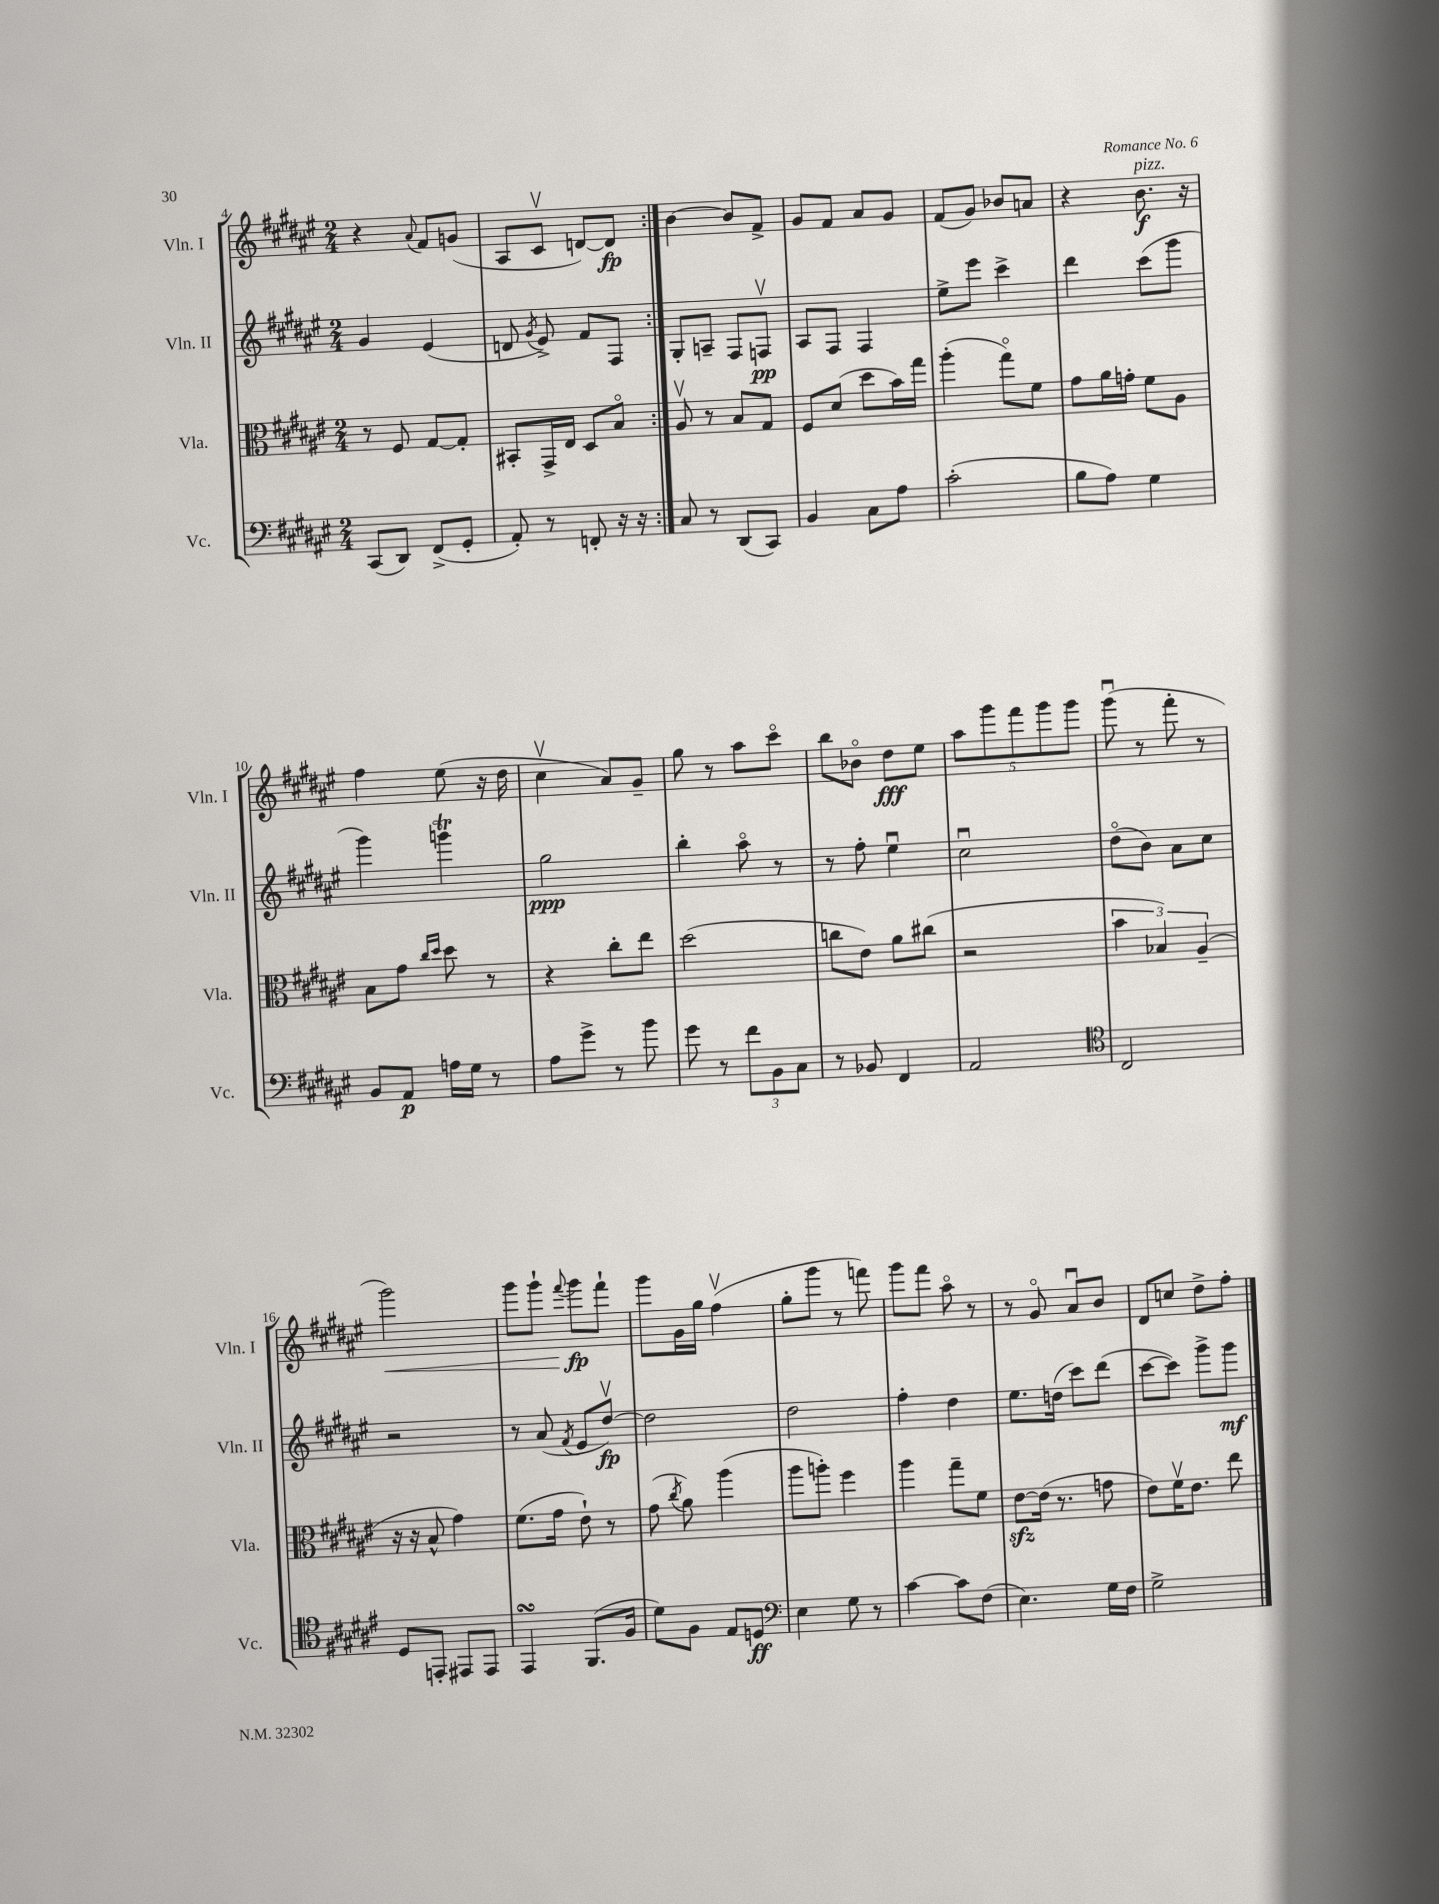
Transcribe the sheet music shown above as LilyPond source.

<<
\new StaffGroup <<
\new Staff = "s0" \with { instrumentName = "Vln. I" shortInstrumentName = "Vln. I" } {
    \clef treble \key fis \major \numericTimeSignature \time 2/4
    \autoBeamOff \repeat volta 2 { r4 \appoggiatura { ais'8 } fis'8[ g'8]( |
    ais8[ cis'8]\upbow d'8[~) d'8]\fp | }
    b'4~ b'8[ fis'8]-> |
    gis'8[ fis'8] ais'8[ gis'8] |
    fis'8[( gis'8]) bes'8[ a'8] |
    r4 b'8.\f^\markup { \italic "pizz." } r16 |
    fis''4 eis''8( r16 dis''16 |
    cis''4\upbow ais'8[) gis'8]-- |
    gis''8 r8 ais''8[ cis'''8]\flageolet |
    b''8[ bes'8]\flageolet dis''8[\fff eis''8] |
    \tuplet 5/4 { ais''8[ gis'''8 fis'''8 gis'''8 gis'''8] } |
    gis'''8\downbow( r8 fis'''8-. r8 |
    gis'''2\<) |
    gis'''8[ gis'''8]-! \appoggiatura { fis'''8 } gis'''8[\fp\! fis'''8]-! |
    gis'''8[ gis'16 gis''16] fis''4\upbow( |
    gis''8[-. gis'''8] r8 f'''8) |
    gis'''8[ fis'''8] ais''8\flageolet r8 |
    r8 gis'8\flageolet ais'8[\downbow b'8] |
    dis'8[ c''8] dis''8[-> fis''8]-. \bar "|." |
}
\new Staff = "s1" \with { instrumentName = "Vln. II" shortInstrumentName = "Vln. II" } {
    \clef treble \key fis \major \numericTimeSignature \time 2/4
    \autoBeamOff \repeat volta 2 { gis'4 eis'4( |
    d'8 \acciaccatura { gis'8 } eis'8->) fis'8[ fis8] | }
    gis8[-. a8]-- fis8[ f8]\upbow\pp |
    ais8[ fis8] fis4 |
    eis''8[-> eis'''8] cis'''4-> |
    dis'''4 cis'''8[( gis'''8] |
    gis'''4) g'''4\trill |
    gis''2\ppp |
    b''4-. ais''8\flageolet r8 |
    r8 fis''8-. eis''4\downbow |
    cis''2\downbow |
    dis''8[\flageolet( b'8]) ais'8[ cis''8] |
    r2 |
    r8 ais'8( \acciaccatura { fis'8 } eis'8[ dis''8]~\upbow\fp) |
    dis''2 |
    dis''2 |
    fis''4-. dis''4 |
    eis''8.[ d''16]( cis'''8[) dis'''8]( |
    cis'''8[~ cis'''8]) gis'''8[-> gis'''8]\mf \bar "|." |
}
\new Staff = "s2" \with { instrumentName = "Vla." shortInstrumentName = "Vla." } {
    \clef alto \key fis \major \numericTimeSignature \time 2/4
    \autoBeamOff \repeat volta 2 { r8 fis8 gis8[~ gis8]-. |
    bis,8[-. gis,16-> eis16] dis8[ b8]\flageolet | }
    ais8\upbow r8 b8[ gis8] |
    fis8[ dis'8]( dis''8[ b'16) gis''16] |
    ais''4-.( gis''8[\flageolet) fis'8] |
    gis'8[ ais'16 g'16]-. fis'8[ ais8] |
    b8[ gis'8] \grace { cis''16[ dis''16] } dis''8 r8 |
    r4 cis''8[-. eis''8] |
    dis''2( |
    c''8[ eis'8]) ais'8[ cis''8]( |
    r2 |
    \tuplet 3/2 { b'4 bes4) ais4--( } |
    r16 r16 b8-^ gis'4) |
    fis'8.[( gis'16] eis'8-!) r8 |
    gis'8( \acciaccatura { cis''8 } ais'8) ais''4( |
    ais''8[ a''8]-.) fis''4 |
    ais''4 gis''8[-- fis'8] |
    eis'8[~\sfz eis'16]( r8. g'8 |
    eis'8[) fis'16\upbow eis'8.] eis''8 \bar "|." |
}
\new Staff = "s3" \with { instrumentName = "Vc." shortInstrumentName = "Vc." } {
    \clef bass \key fis \major \numericTimeSignature \time 2/4
    \autoBeamOff \repeat volta 2 { cis,8[( dis,8]) fis,8[->( gis,8]-. |
    ais,8-.) r8 f,8-. r16 r16 | }
    cis8 r8 dis,8[( cis,8]) |
    b,4 cis8[ ais8] |
    cis'2-.( |
    b8[ ais8]) gis4 |
    b,8[ ais,8]\p a16[ gis16] r8 |
    ais8[ gis'8]-> r8 b'8 |
    gis'8 r8 \tuplet 3/2 { fis'8[ b,8 cis8] } |
    r8 bes,8 fis,4 |
    ais,2 |
    \clef tenor cis2 |
    dis8[ e,8]-. eis,8[ eis,8] |
    eis,4\turn fis,8.[( fis16] |
    dis'8[) fis8] eis8[ d8]\ff |
    \clef bass eis4 gis8 r8 |
    cis'4~ cis'8[ fis8]( |
    eis4.) gis16[ fis16] |
    gis2-> \bar "|." |
}
>>
>>
\layout { \context { \Score currentBarNumber = #4 } }
